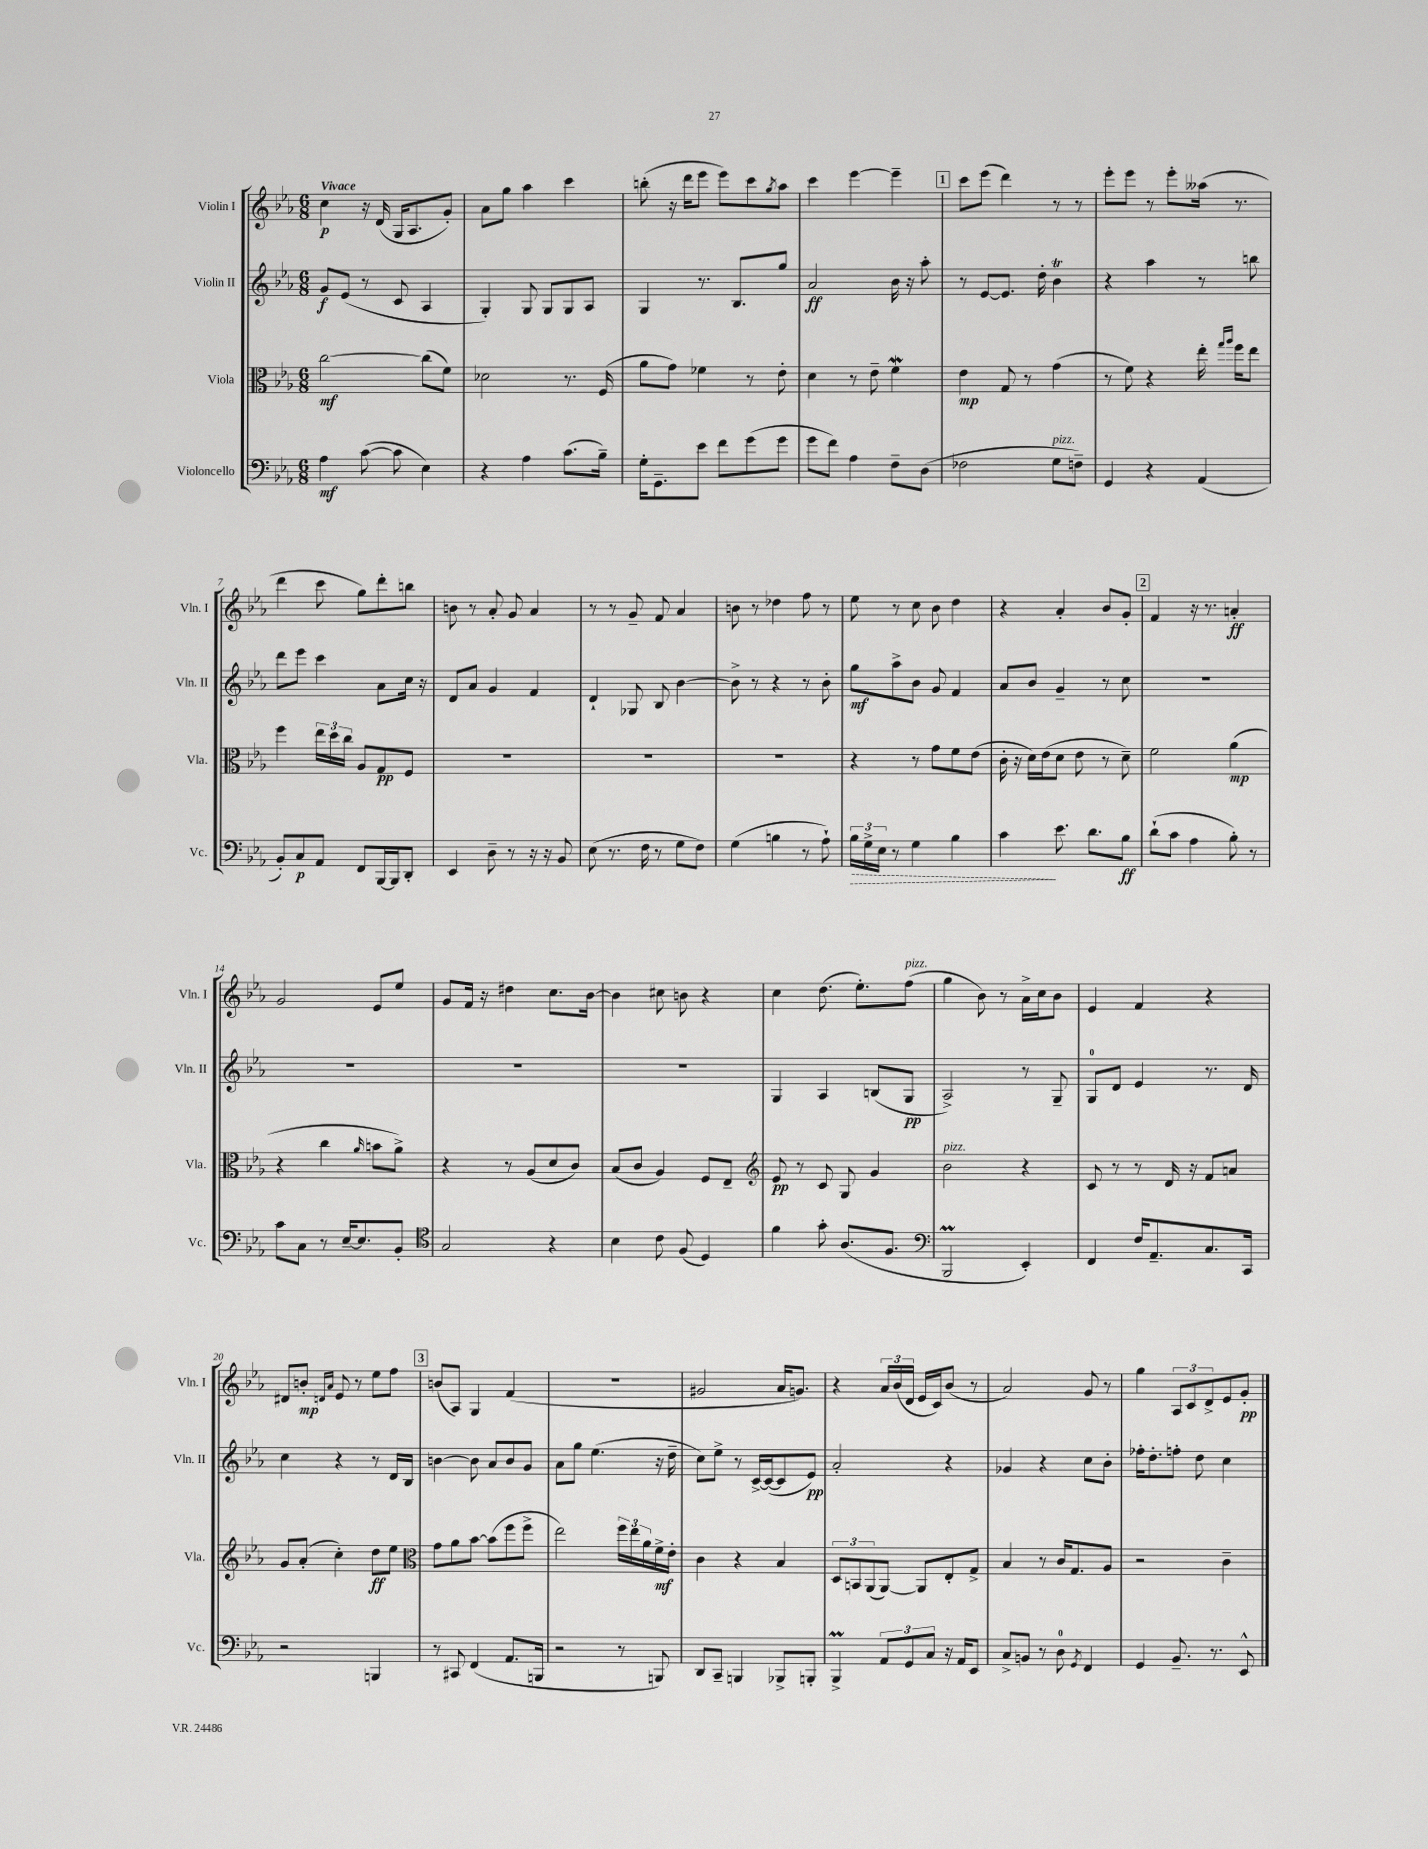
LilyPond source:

<<
\new StaffGroup <<
\new Staff = "s0" \with { instrumentName = "Violin I" shortInstrumentName = "Vln. I" } {
    \clef treble \key ees \major \numericTimeSignature \time 6/8 \tempo "Vivace"
    c''4\p r16 d'16( g16 aes8. g'8-.) |
    aes'8 g''8 aes''4 c'''4 |
    b''8-.( r16 d'''16 ees'''8 ees'''8) c'''8 \acciaccatura { g''8 } aes''8 |
    c'''4 ees'''4~ ees'''4-- |
    \mark \markup { \box "1" } c'''8 ees'''8( d'''4) r8 r8 |
    ees'''8-. ees'''8 r8 ees'''8-. aeses''16( r8. |
    d'''4 c'''8 g''8) d'''8-. b''8 |
    b'8 r8 aes'8-. g'8 aes'4 |
    r8 r8 g'8-- f'8 aes'4 |
    b'8 r8 des''4 f''8 r8 |
    ees''8 r8 c''8 bes'8 d''4 |
    r4 aes'4-. bes'8 g'8-. |
    \mark \markup { \box "2" } f'4 r16 r8. a'4-.\ff |
    g'2 ees'8 ees''8 |
    g'8 f'16 r16 dis''4 c''8. bes'16~ |
    bes'4 cis''8 b'8 r4 |
    c''4 d''8.( ees''8.-.) f''8^\markup { \italic "pizz." }( |
    g''4 bes'8) r8 aes'16-> c''16 bes'8 |
    ees'4 f'4 r4 |
    dis'8 b'8-.\mp \grace { d'16 aes'16 } ees'8 r8 ees''8 f''8 |
    \mark \markup { \box "3" } b'8( aes8) g4 f'4( |
    R2. |
    gis'2 aes'16 g'8.) |
    r4 \tuplet 3/2 { aes'16 bes'16( d'16 } ees'16 c'16) bes'8( r8 |
    aes'2) g'8 r8 |
    g''4 \tuplet 3/2 { aes8 c'8 d'8-> } ees'8 g'8-.\pp \bar "|." |
}
\new Staff = "s1" \with { instrumentName = "Violin II" shortInstrumentName = "Vln. II" } {
    \clef treble \key ees \major \numericTimeSignature \time 6/8
    g'8\f ees'8( r8 c'8 aes4 |
    g4-.) g8 g8 g8 aes8 |
    g4 r8. bes8. g''8 |
    aes'2\ff bes'16 r16 aes''8-. |
    \mark \markup { \box "1" } r8 ees'8~ ees'8. d''16-. bes'4\trill |
    r4 aes''4 r8 b''8 |
    d'''8 ees'''8 c'''4 aes'8 c''16 r16 |
    d'8 aes'8 g'4 f'4 |
    d'4-! ges8 bes8 bes'4~ |
    bes'8-> r8 r4 r8 bes'8-. |
    g''8\mf aes''8-> bes'8 g'8 f'4 |
    aes'8 bes'8 g'4-- r8 c''8 |
    \mark \markup { \box "2" } R2. |
    R2. |
    R2. |
    R2. |
    g4 aes4 b8( g8\pp |
    aes2->) r8 g8-- |
    g8-0 d'8 ees'4 r8. d'16 |
    c''4 r4 r8 d'16 bes16 |
    \mark \markup { \box "3" } b'4~ b'8 aes'8 b'8 g'8 |
    aes'8 g''8 ees''4.( r16 d''16-- |
    c''8) ees''8-> r8 c'16~-> c'16~( c'8 ees'8\pp) |
    aes'2-. r4 |
    ges'4 r4 c''8 bes'8-. |
    fes''16-. d''8.-. f''8-. d''8 c''4 \bar "|." |
}
\new Staff = "s2" \with { instrumentName = "Viola" shortInstrumentName = "Vla." } {
    \clef alto \key ees \major \numericTimeSignature \time 6/8
    c''2~\mf c''8( f'8) |
    des'2 r8. f16( |
    aes'8 g'8) fes'4 r8 ees'8-. |
    d'4 r8 ees'8-- f'4\mordent |
    \mark \markup { \box "1" } ees'4\mp g8 r8 g'4( |
    r8 f'8) r4 ees''16-. \grace { g''16 aes''16 } f''16 ees''8 |
    f''4 \tuplet 3/2 { ees''16 d''16 c''16 } aes8 g8\pp f8 |
    R2. |
    R2. |
    R2. |
    r4 r8 g'8 f'8 ees'8( |
    c'16-. r16 d'16) ees'16( d'8 ees'8 r8 d'8--) |
    \mark \markup { \box "2" } f'2 aes'4\mp( |
    r4 c''4 \grace { aes'16 } b'8 aes'8->) |
    r4 r8 aes8( d'8 c'8) |
    bes8( c'8 aes4) f8 ees8-- |
    \clef treble ees'8\pp r8 c'8 g8 g'4 |
    bes'2^\markup { \italic "pizz." } r4 |
    c'8 r8 r8 d'16 r16 f'8 a'8 |
    g'8 aes'8-.( c''4-.) d''8\ff ees''8 |
    \mark \markup { \box "3" } \clef alto g'8 aes'8 bes'8~ bes'8( f''8 f''8-> |
    ees''2) \tuplet 3/2 { f''16 ees''16 aes'16 } f'16->\mf ees'16-. |
    c'4 r4 bes4 |
    \tuplet 3/2 { d8 b,8 aes,8( } aes,8~) aes,8 ees8-. g8-> |
    bes4 r8 c'16 g8. aes8 |
    r2 c'4-- \bar "|." |
}
\new Staff = "s3" \with { instrumentName = "Violoncello" shortInstrumentName = "Vc." } {
    \clef bass \key ees \major \numericTimeSignature \time 6/8
    aes4\mf c'8~( c'8 ees4) |
    r4 aes4 c'8.( bes16--) |
    g16-. g,8.-- ees'8 f'8 g'8( g'8 |
    g'8 f'8) aes4 f8-- d8( |
    \mark \markup { \box "1" } fes2 g8^\markup { \italic "pizz." } f8--) |
    g,4 r4 aes,4( |
    bes,8-.) c8\p aes,8 f,8 bes,,16~ bes,,16 d,8-. |
    ees,4 d8-- r8 r16 r16 bes,8 |
    ees8( r8. f16 r8 g8 f8) |
    g4( b4 r8 aes8-!) |
    \tuplet 3/2 { \once \override Hairpin.style = #'dashed-line bes16\> g16-> ees16 } r8 g4 bes4 |
    c'4\! ees'8. d'8. bes8\ff |
    \mark \markup { \box "2" } d'8-!( c'8 aes4 bes8-.) r8 |
    c'8 c8 r8 ees16~-- ees8. bes,8-. |
    \clef tenor g2 r4 |
    bes4 c'8 f8( d4) |
    f'4 g'8-. aes8.( f8. |
    \clef bass bes,,2\prall ees,4-.) |
    f,4 f16 aes,8.-- c8. c,16 |
    r2 b,,4 |
    \mark \markup { \box "3" } r8 cis,8 f,4( aes,8. b,,16 |
    r2 r8 b,,8) |
    d,8 c,8-- b,,4 bes,,8-> b,,8-. |
    bes,,4->\prall \tuplet 3/2 { aes,8 g,8 c8 } r16 aes,16 ees,8 |
    c8-> b,8 r8 d8-0 \acciaccatura { g,8 } f,4 |
    g,4 bes,8.-- r8. ees,8-^ \bar "|." |
}
>>
>>
